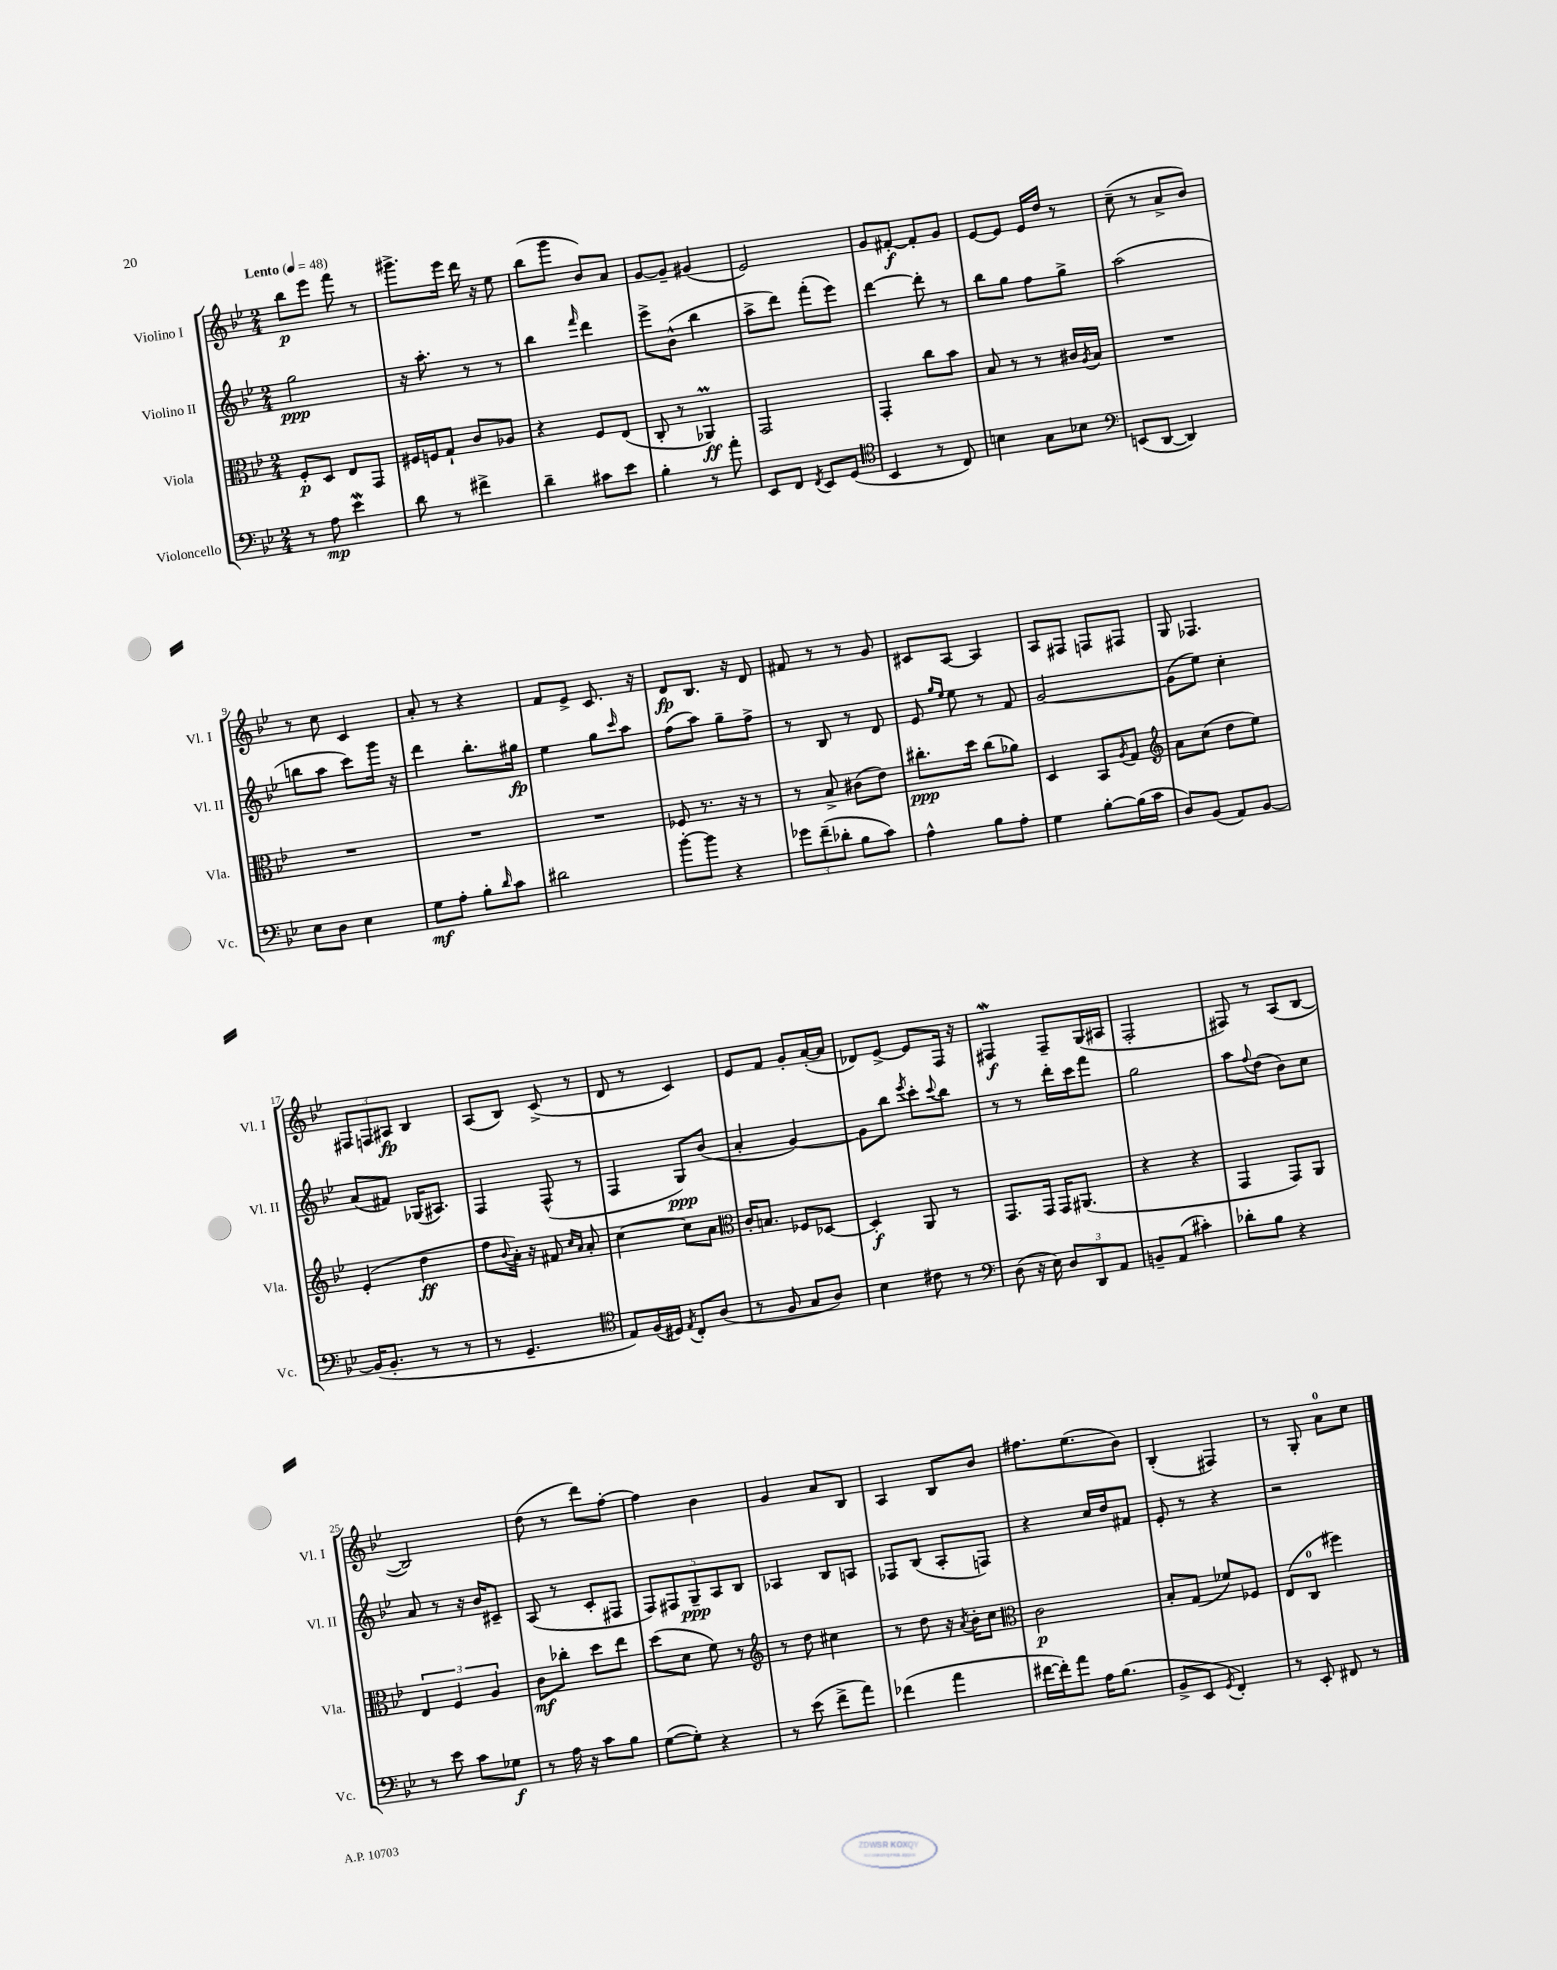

**kern	**kern	**kern	**kern
*staff4	*staff3	*staff2	*staff1
*clefF4	*clefC3	*clefG2	*clefG2
*k[b-e-]	*k[b-e-]	*k[b-e-]	*k[b-e-]
*M2/4	*M2/4	*M2/4	*M2/4
*MM48	*MM48	*MM48	*MM48
8r	8F'	2gg	8bb-
8A	8D	.	8eee-
4e-	8E-	.	8fff
.	8GG	.	8r
=	=	=	=
8d	16F#	16r	8.ggg#^
.	16F	8.aa'	.
8r	8G`	.	.
.	.	.	16eee-
4f#^	8c	8r	16ddd
.	.	.	16r
.	8A-	8r	8ee-
=	=	=	=
4d~	4r	4bb-	(8bb-
.	.	.	8ggg
.	.	16qqfff	.
8c#	8F	4ddd	8b-)
8e-	(8E-	.	8a
=	=	=	=
4B-'	8C'	8eee-^	[8g
.	8r	(8b-^^	8g~]
8r	4AA-)	4bb-	(4g#
8a'	.	.	.
=	=	=	=
8EE-	2GG	8aa^	2e-)
8FF	.	8ddd)	.
8qFF	.	.	.
8EE-	.	(8fff'	.
(8GG	.	8eee-)	.
=	=	=	=
*clefC4	*	*	*
4BB-	4GG'	[4ddd	8g
.	.	.	[8f#'
8r	8cc	8ddd']	8f#']
8C)	8b-	8r	8g
=	=	=	=
4B	8B-	8bb-	[8e-
.	8r	8gg	8e-]
8G	8r	8ff	16e-
.	.	.	16dd
8B-	16c#	8gg^	8r
.	8qA	.	.
.	16B-	.	.
=	=	=	=
*clefF4	*	*	*
(8EE	2r	(2aa	(8cc~
[8DD	.	.	8r
4DD])	.	.	8a^
.	.	.	8b-)
=	=	=	=
8E-	2r	8bb	8r
8D	.	8aa	8cc
4E-	.	8ccc)	4c
.	.	16ggg	.
.	.	16r	.
=	=	=	=
8G	2r	4ddd	8a'
8A'	.	.	8r
8B-'	.	8.bb-'	4r
16qqd	.	.	.
8c	.	.	.
.	.	16gg#	.
=	=	=	=
2d#	2r	4ee-	8f
.	.	.	8e-^
.	.	8gg	8.c
.	.	16qqccc	.
.	.	8aa	.
.	.	.	16r
=	=	=	=
[8b-'	8F-	(8ff	8d
8b-]	8.r	8aa)	8.B-
4r	.	8gg~	.
.	16r	.	16r
.	8r	8ff^	8d
=	=	=	=
12g-	8r	8r	8f#
(12f~	.	.	.
.	8B-^	8B-	8r
12d-'	.	.	.
8B-	(8c#	8r	8r
8c)	8e-)	8d	8g
=	=	=	=
4A^^	8.cc#'	8e-	8c#
.	.	16qqgg	.
.	.	16qqee-	.
.	.	8ee-	[8A
.	16dd	.	.
8B-	(8cc#	8r	4A]
8A'	8a-)	8f	.
=	=	=	=
4G	4D	[2g	8A
.	.	.	8F#
[8B-'	8BB-	.	8F
.	8qA	.	.
(16B-]	8G	.	8F#
16c	.	.	.
=	=	=	=
*	*clefG2	*	*
8D)	8a	(8g]	8G
(8BB-	(8cc	8ee-)	4.F-
8AA)	8dd	4cc'	.
[8BB-	8ee-)	.	.
=	=	=	=
(16BB-]	(4e-'	(8a	12F#
8.BB-'	.	.	.
.	.	.	12F
.	.	8f#)	.
.	.	.	12A#
8r	4dd	(16G-	4B-
.	.	8.A#)	.
8r	.	.	.
=	=	=	=
8r	8ff	4F	(8A
.	8qqb-	.	.
4.GG~	16a')	.	8B-)
.	16r	.	.
.	8f#	(8F^^	(8c^
.	16qqcc	.	.
.	16qqa	.	.
.	8a'	8r	8r
=	=	=	=
*clefC4	*	*	*
8E-)	[4cc	4F	8d
(16F	.	.	8r
16D#)	.	.	.
8qE-	.	.	.
8C'	8cc]	8G)	4c)
(8A	8a	(8b-	.
=	=	=	=
*	*clefC3	*	*
8r	16c'	4a'	8e-
.	8.B	.	.
8F	.	.	8f
8G	8F-	[4g)	8g'
8A)	[8D-	.	([16a'
.	.	.	16a]
=	=	=	=
4B-	4D-']	8g]	8d-)
.	.	8bb-	[8e-^
.	.	8qeee-	.
8c#	8AA	8ccc'	8e-]
.	.	8qqccc	.
8r	8r	8bb-	16F
.	.	.	16r
=	=	=	=
*clefF4	*	*	*
(8D	8.GG	8r	4F#
16r	.	8r	.
16E-)	16GG	.	.
12D	16GG	16ddd'	8F#~
.	(8.AA#	16ccc	.
12DD	.	.	.
.	.	8fff	(16G
12AA	.	.	.
.	.	.	16A#
=	=	=	=
8BB~	4r	2gg	2F'
(8AA	.	.	.
4c#')	4r	.	.
=	=	=	=
8d-'	4GG	8aa	8F#)
.	.	8qqff	.
8B-	.	(8dd	8r
4r	8GG)	8b-)	(8A
.	8AA	8cc	[8B-
=	=	=	=
8r	6E-	8a	2B-])
8e-	.	8r	.
.	6F	.	.
8c	.	16r	.
.	.	16b-	.
.	6A	.	.
8G-	.	8c#~	.
=	=	=	=
8r	8c	(8A	(8dd
16A	8cc-'	8r	8r
16r	.	.	.
8c	8dd	8c'	8ddd)
8B-	8ee-	8F#	[8ff'
=	=	=	=
([8G	(8dd	10F)	4ff]
.	.	10F#	.
8G'])	8d	.	.
.	.	10G~	.
4r	8f)	.	4b-
.	.	10A	.
.	8r	.	.
.	.	10B-	.
=	=	=	=
*	*clefG2	*	*
8r	8r	4A-	4g
(8e-	8dd	.	.
8f^	4cc#	8B-	8a
8a)	.	8A	8B-
=	=	=	=
(4f-	8r	8F-	4A
.	8dd	(8B-	.
4a	16r	8A'	8B-
.	8qa	.	.
.	16b-'	.	.
.	8cc	8F)	8b-
=	=	=	=
*	*clefC3	*	*
[16f#	2c	4r	8.ff#
16f#'])	.	.	.
8a	.	.	.
.	.	.	(8.ee-
16A	.	16cc	.
(8.B-	.	16dd	.
.	.	8f#	8b-)
=	=	=	=
8BB-^	8B-'	8e-'	(4B-'
8EE-	(8G	8r	.
8qGG	.	.	.
4FF')	8f-)	4r	4F#)
.	8F-	.	.
=	=	=	=
8r	(8E-	2r	8r
8EE-'	8C	.	8G'
8FF#	4ff#)	.	8a
8r	.	.	8cc
==	==	==	==
*-	*-	*-	*-
